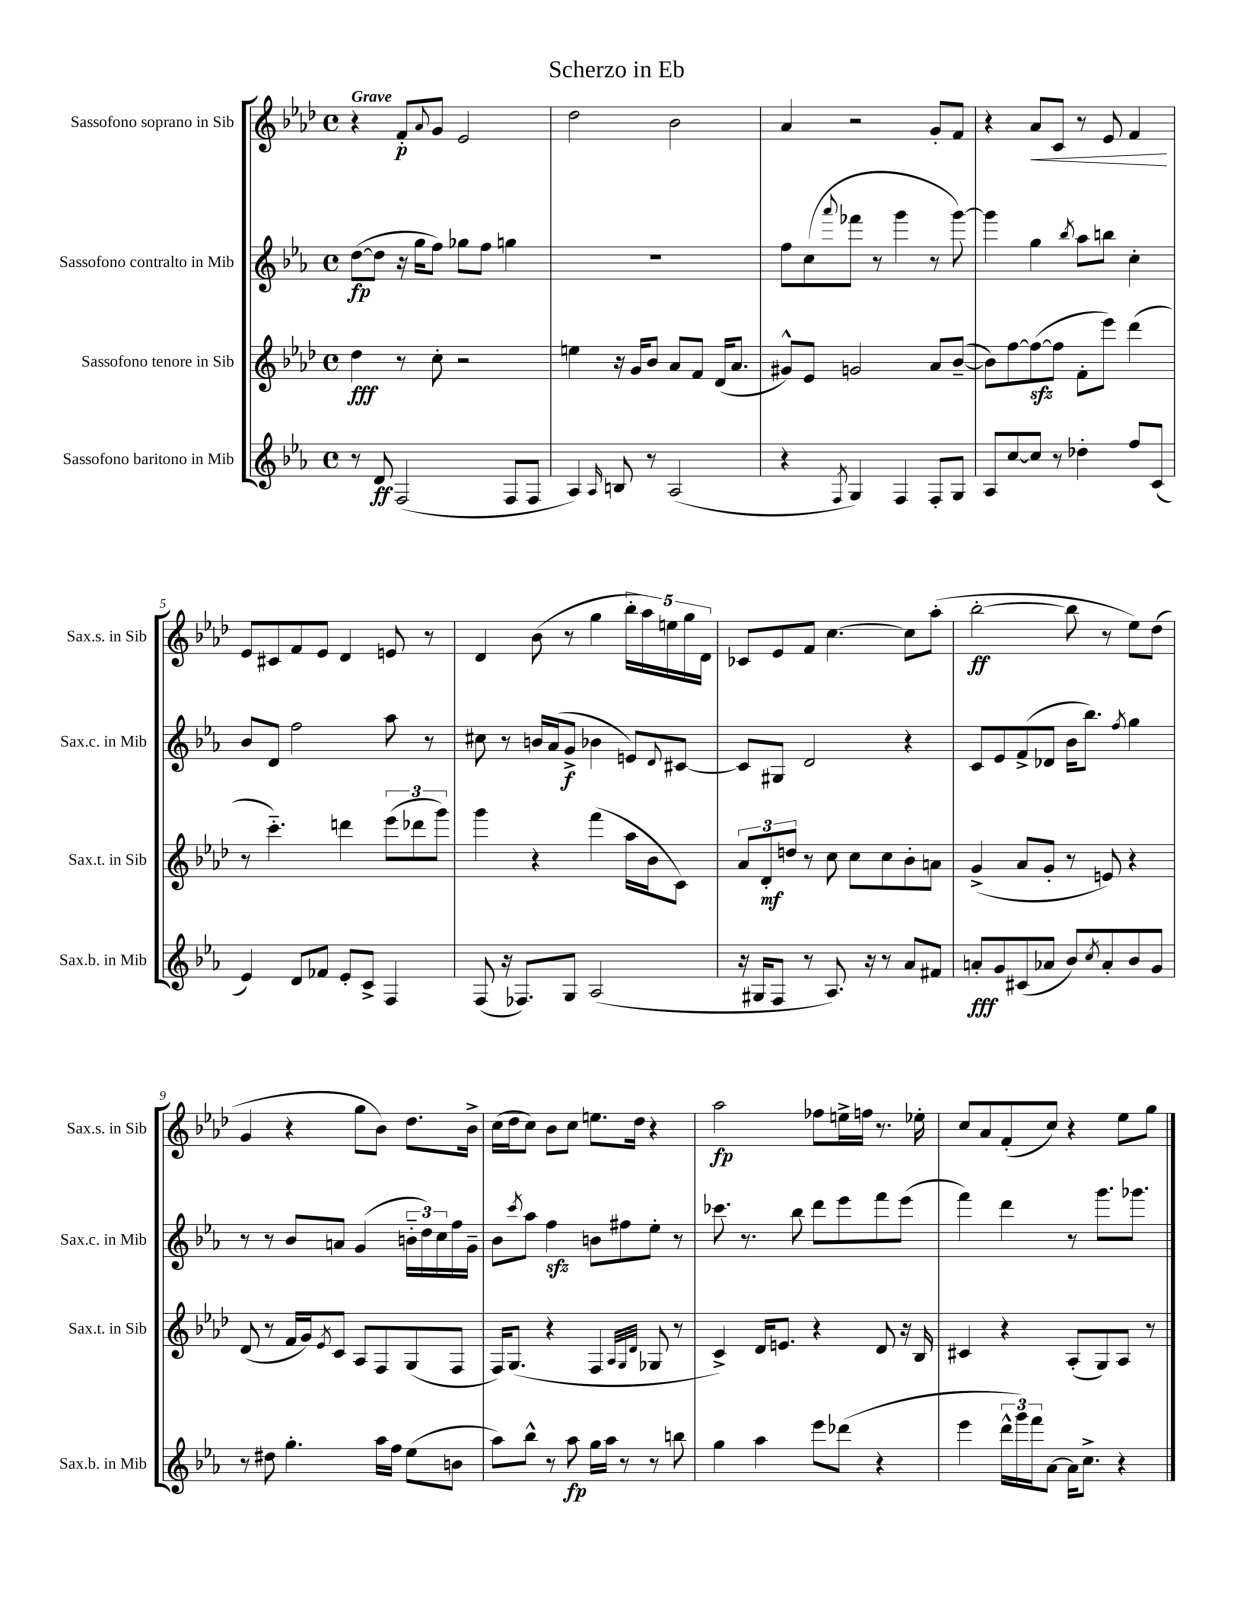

**kern	**kern	**kern	**kern
*staff4	*staff3	*staff2	*staff1
*clefG2	*clefG2	*clefG2	*clefG2
*k[b-e-a-]	*k[b-e-a-d-]	*k[b-e-a-]	*k[b-e-a-d-]
*M4/4	*M4/4	*M4/4	*M4/4
*met(c)	*met(c)	*met(c)	*met(c)
8r	4dd-	([8dd	4r
8d	.	8dd]	.
(2F	8r	16r	8f'
.	.	16gg	.
.	.	.	8qqa-
.	8cc'	8ff)	8g
.	2r	8gg-	2e-
.	.	8ff	.
8F	.	4gg	.
8F	.	.	.
=	=	=	=
4A-)	4ee	1r	2dd-
16qqA-	.	.	.
8B	16r	.	.
.	16g	.	.
8r	8b-	.	.
(2A-	8a-	.	2b-
.	8f	.	.
.	(16d-	.	.
.	8.a-	.	.
=	=	=	=
4r	8g#^^)	8ff	4a-
.	8e-	(8cc	.
8qF	.	8qqaaa-	.
4G)	2g	8fff-	2r
.	.	8r	.
4F	.	4ggg	.
8F'	8a-	8r	8g'
8G	([8b-~	[8ggg)	8f
=	=	=	=
8A-	8b-])	4ggg]	4r
[8cc	[8ff	.	.
8cc]	(8ff_	4gg	8a-
8r	8ff]	.	8c
.	.	8qbb-	.
4dd-'	8f'	8aa-	8r
.	8eee-)	8bb	8e-
8ff	(4ddd-	4cc'	4f
(8c	.	.	.
=	=	=	=
4e-)	8r	8b-	8e-
.	4.ccc'~)	8d	8c#
8d	.	2ff	8f
8f-	.	.	8e-
8e-'	4ddd	.	4d-
8c^	.	.	.
4F	(12eee-	8aa-	8e
.	12ddd-	.	.
.	.	8r	8r
.	12ggg)	.	.
=	=	=	=
(8F	4ggg	8cc#	4d-
16r	.	8r	.
8.F-)	.	.	.
.	4r	16b	(8b-
.	.	(16a-	.
8G	.	8g^	8r
(2A-	(4fff	4b-	4gg
.	16aa-	8e)	20bb-'
.	.	.	20aa-)
.	16b-	.	.
.	.	.	20ee
.	.	8qqd	.
.	8c)	[8c#	.
.	.	.	20gg
.	.	.	20d-
=	=	=	=
16r	12a-	8c#]	8c-
16G#	.	.	.
.	12d-'	.	.
8F	.	8G#	8e-
.	12dd	.	.
8r	8r	2d	8f
8.A-)	8cc	.	[4.cc
.	8cc	.	.
16r	.	.	.
8r	8cc	.	.
8a-	8b-'	4r	8cc]
8f#	8a	.	(8aa-'
=	=	=	=
8a'	(4g^	8c	[2bb-'
8g	.	8e-	.
(8c#	8a-	(8f^	.
8a-	8g'	8d-	.
8b-)	8r	16b-	8bb-]
.	.	8.bb-)	.
8qcc	.	.	.
8a-'	8e)	.	8r
.	.	8qff	.
8b-	4r	4gg	8ee-)
8g	.	.	(8dd-
=	=	=	=
8r	(8d-	8r	4g
8dd#	8r	8r	.
4.gg'	16f	8b-	4r
.	16g)	.	.
.	8qe-	.	.
.	8c	8a	.
.	8A-	(4g	8gg
16aa-	8F	.	8b-)
16ff	.	.	.
(8ee-	(8G	24b'~	8.dd-
.	.	24dd)	.
.	.	24cc	.
8b	8F	16ff	.
.	.	16g~	16b-^
=	=	=	=
8aa-)	16F)	8b-	(16cc
.	(8.G	.	16dd-
.	.	8qccc	.
8bb-^^	.	8aa-	8cc)
8r	4r	4ff	8b-
8aa-	.	.	8cc
16gg	4F	8b	8.ee
16aa-	.	.	.
8r	.	8ff#	.
.	.	.	16dd-
.	32qqA-	.	.
.	32qqG	.	.
.	32qqd-	.	.
8r	8G-	8ee-'	4r
8bb	8r	8r	.
=	=	=	=
4gg	4c^)	8.ccc-	2aa-
.	.	8.r	.
4aa-	16d-	.	.
.	8.e	.	.
.	.	8bb-	.
8eee-	4r	8ddd	8ff-
(8ddd-	.	8eee-	16ee^
.	.	.	16ff
4r	8d-	8fff	8.r
.	16r	(8eee-	.
.	16B-	.	16ee-'
=	=	=	=
4eee-	4c#	4fff)	8cc
.	.	.	8a-
24ddd^^	4r	4ddd	(8f'
24ggg)	.	.	.
24fff	.	.	.
[8a-	.	.	8cc)
16a-]	(8A-'	8r	4r
8.cc^	.	.	.
.	8G)	8.ggg	.
4r	8A-	.	8ee-
.	.	8.ggg-	.
.	8r	.	8gg
==	==	==	==
*-	*-	*-	*-
